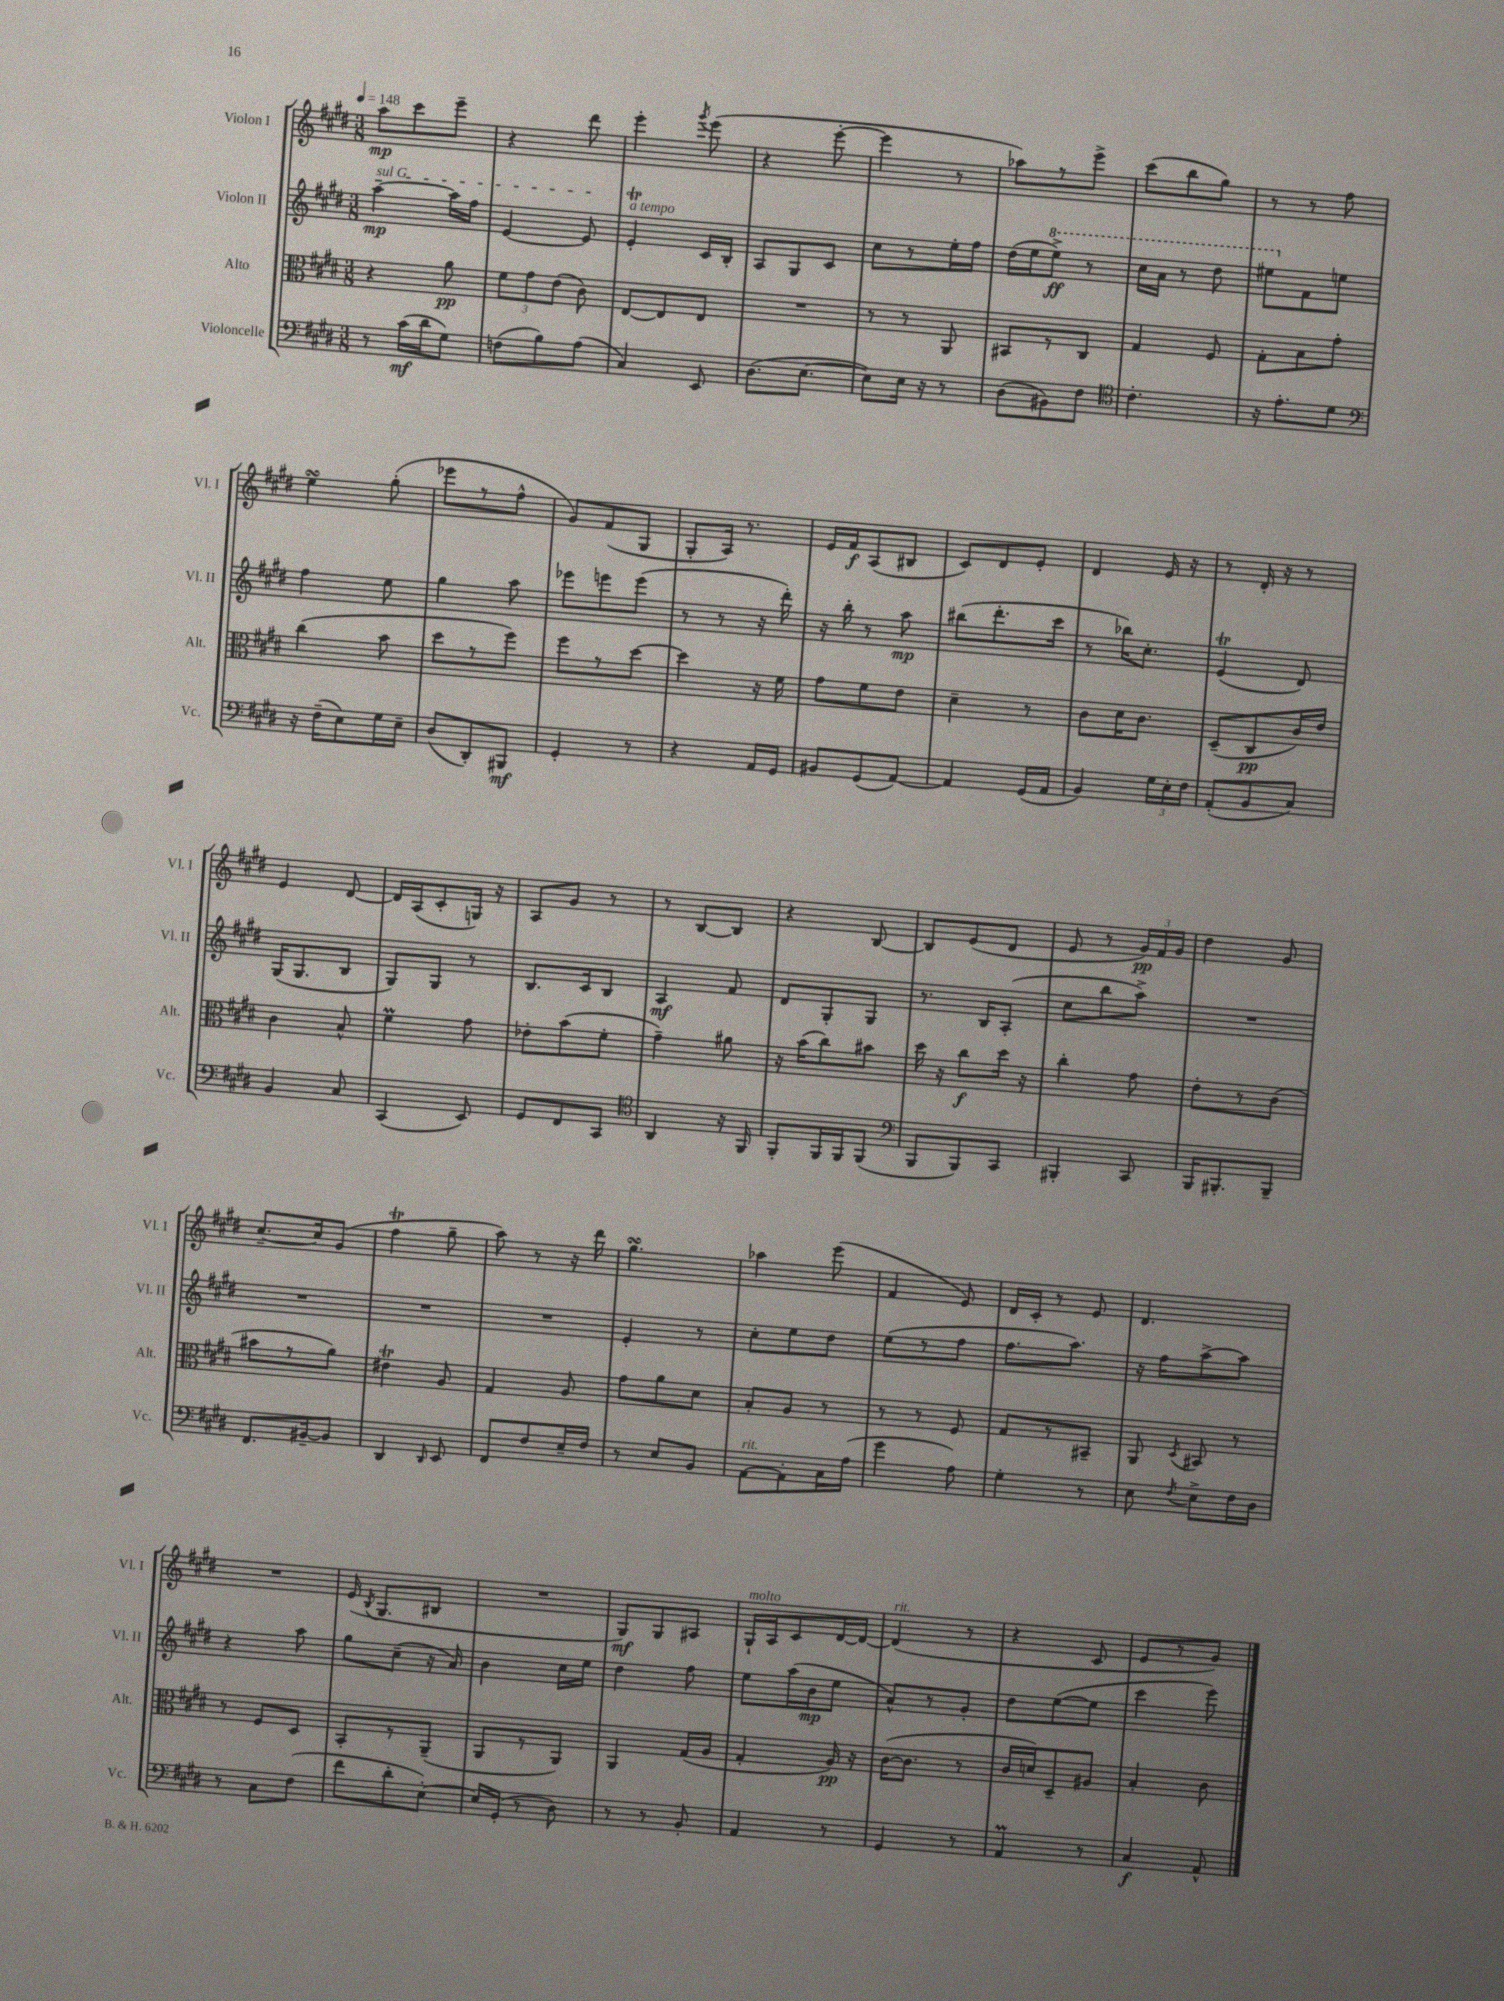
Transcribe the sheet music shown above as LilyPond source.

<<
\new StaffGroup <<
\new Staff = "s0" \with { instrumentName = "Violon I" shortInstrumentName = "Vl. I" } {
    \clef treble \key e \major \numericTimeSignature \time 3/8 \tempo 4 = 148
    \autoBeamOff a''8[\mp cis'''8 e'''8]-- |
    r4 dis'''8 |
    e'''4-. \acciaccatura { gis'''8 } e'''8( |
    r4 e'''8~-. |
    e'''4 r8 |
    aes''8[) r8 e'''8]-> |
    cis'''8[( b''8 gis''8]) |
    r8 r8 fis''8 |
    e''4\turn gis''8-.( |
    ees'''8[ r8 fis''8]-^ |
    gis'8[) fis'8( gis8] |
    gis8[-. a16]) r8. |
    e'16[ fis'16\f a8( bis8] |
    cis'8[) dis'8 e'8]-. |
    dis'4 e'16 r16 |
    r8 dis'16-. r16 r8 |
    e'4 dis'8~ |
    dis'16[ a16( cis'8-. g16]) r16 |
    a8[ gis'8] r8 |
    r8 b8[~ b8] |
    r4 b8~ |
    b8[ e'8( dis'8] |
    e'8 r8 \tuplet 3/2 { gis'16[\pp) fis'16 gis'16] } |
    dis''4 gis'8 |
    cis''8.[~-- cis''16 gis'8]( |
    fis''4\trill gis''8-- |
    a''8) r8 r16 dis'''16 |
    gis''4.\turn |
    aes''4 e'''8( |
    fis'4 e'8) |
    dis'16[ cis'16]-. r8 e'8 |
    dis'4. |
    R4. |
    e'16( \acciaccatura { b8 } gis8.[ bis8] |
    R4. |
    gis8[\mf) gis8 ais8] |
    gis16[-!^\markup { \italic "molto" } a16 cis'8 dis'16~ dis'16]~ |
    dis'4^\markup { \italic "rit." }( r8 |
    r4 cis'8 |
    e'8[ r8 gis'8]) \bar "|." |
}
\new Staff = "s1" \with { instrumentName = "Violon II" shortInstrumentName = "Vl. II" } {
    \clef treble \key e \major \numericTimeSignature \time 3/8
    \autoBeamOff \once \override TextSpanner.bound-details.left.text = \markup { \italic "sul G" } a''4~--\mp\startTextSpan a''16[ fis''16] |
    e'4~ e'8\stopTextSpan |
    e'4-.\trill^\markup { \italic "a tempo" } cis'16[ b16]-. |
    a8[ gis8 cis'8] |
    cis''8[ r8 e''16-. fis''16] |
    dis''16[( e''16 \ottava #1 e'''8]->\ff) r8 |
    cis'''16[ a''16] r8 dis'''8 |
    eis'''8[ \ottava #0 fis'8 e''!8] |
    fis''4 e''8 |
    gis''4 a''8 |
    ees'''8[ e'''8 e'''8]( |
    r8 r8 r16 dis'''16-.) |
    r16 b''16-. r8 a''8\mp |
    bis''8[( dis'''8.-. cis'''16] |
    r8 bes''16[) cis''8.]-. |
    e'4\trill( dis'8) |
    gis16[( gis8. b8] |
    gis8[) gis8] r8 |
    b8.[ cis'16 b8] |
    a4\mf fis'8 |
    dis'8[ gis8-. gis8] |
    r8. b16[ a8]-.( |
    cis''8[ b''8 a''8]->) |
    R4. |
    R4. |
    R4. |
    R4. |
    e'4-. r8 |
    cis''8[-. e''8 dis''8] |
    e''8[( r8 fis''8] |
    fis''8.[ a''8.]) |
    r16 fis''16[ a''8~-> a''8] |
    r4 a''8 |
    gis''8[ cis''8]--( r16 a'16) |
    b'4 cis''16[ e''16] |
    dis''4 fis''8 |
    e''8[ a''16( b'16\mp e''8] |
    a'8[-^) r8 gis'8]-. |
    dis''8[ e''8~( e''8] |
    cis'''4 e'''8) \bar "|." |
}
\new Staff = "s2" \with { instrumentName = "Alto" shortInstrumentName = "Alt." } {
    \clef alto \key e \major \numericTimeSignature \time 3/8
    \autoBeamOff r4 a'8\pp |
    \tuplet 3/2 { fis'8[ gis'8 e'8]( } cis'8) |
    e8[~ e8 e8] |
    R4. |
    r8 r8 a,8 |
    bis,8[ r8 cis8] |
    gis4 fis8 |
    gis8[-. b8 gis'8]-. |
    cis''4( b'8 |
    dis''8[ r8 fis''8]) |
    fis''8[ r8 dis''8]~ |
    dis''4 r16 fis'16 |
    gis'8[ fis'8 e'8] |
    dis'4-- r8 |
    cis'8[ dis'16 cis'8.] |
    dis8[--( cis8\pp cis'16) e'16] |
    cis'4 b8-^ |
    fis'4\prall gis'8 |
    ees'8[-. b'8( fis'8]-. |
    gis'4--) ais'8 |
    r16 b'16[( cis''8) bis'8] |
    dis''16 r16 cis''8[\f dis''16] r16 |
    cis''4-. gis'8 |
    e'8[-. r8 cis'8]( |
    bis'8[ r8 a'8]) |
    eis'4\trill a8 |
    gis4 a8 |
    gis'8[ a'8 dis'8] |
    b8[-. a8] r8 |
    r8 r8 fis8 |
    gis8[ r8 bis,8]-- |
    a,8 \acciaccatura { dis8 } bis,8 r8 |
    r8 fis8[ dis8] |
    b,8[-. r8 a,8]--( |
    a,8[ r8 a,8]) |
    a,4 gis16[( a16] |
    gis4-. a16\pp) r16 |
    cis'16[~( cis'8.] r8 |
    cis'16[ d'16) dis8-- ais8] |
    b4-. cis'8 \bar "|." |
}
\new Staff = "s3" \with { instrumentName = "Violoncelle" shortInstrumentName = "Vc." } {
    \clef bass \key e \major \numericTimeSignature \time 3/8
    \autoBeamOff r8 cis'16[\mf( dis'16 gis8]) |
    f8[( b8) a8]( |
    cis4) e,8 |
    dis8.[( e8.]~ |
    e8[) e16] r16 r8 |
    dis8[( bis,8) fis8] |
    \clef tenor cis'4.-. |
    r16 e'8.[-. dis'8] |
    \clef bass r16 fis16[--( e8) gis16 e16]-- |
    dis8[( dis,8-.) bis,,8]\mf |
    gis,4-. r8 |
    r4 a,16[ gis,16] |
    bis,8[ gis,8( a,8]~) |
    a,4 gis,16[( a,16] |
    b,4) \tuplet 3/2 { gis16[ e16-. fis16] } |
    a,8[-.( b,8 cis8]) |
    b,4 cis8 |
    cis,4( e,8) |
    gis,8[ fis,8 cis,8] |
    \clef tenor a,4 r16 fis,16 |
    fis,8[-. fis,16 fis,16 fis,8]( |
    \clef bass b,,8[ b,,8) cis,8] |
    bis,,4-. cis,8 |
    b,,16[ bis,,8.-. bis,,8]-- |
    fis,8.[ bis,16~-- bis,8] |
    dis,4 \grace { dis,16 } e,8 |
    fis,8[ fis8 e16-- fis16] |
    r8 e8[ b,8] |
    a,8[~^\markup { \italic "rit." } a,8-. cis16 a16]( |
    gis'4 a8) |
    gis4-. r8 |
    e8 \acciaccatura { fis8 } e8[-> fis16 dis16] |
    r8 cis8[ fis8]( |
    fis'8[ dis'8-. e8]~-.) |
    e16[ gis,16]-.( r8 dis8) |
    r8 r8 b,8-. |
    a,4 r8 |
    gis,4 r8 |
    a,4\prall r8 |
    cis4\f a,8-^ \bar "|." |
}
>>
>>
\layout { \context { \Score \remove "Bar_number_engraver" } }
